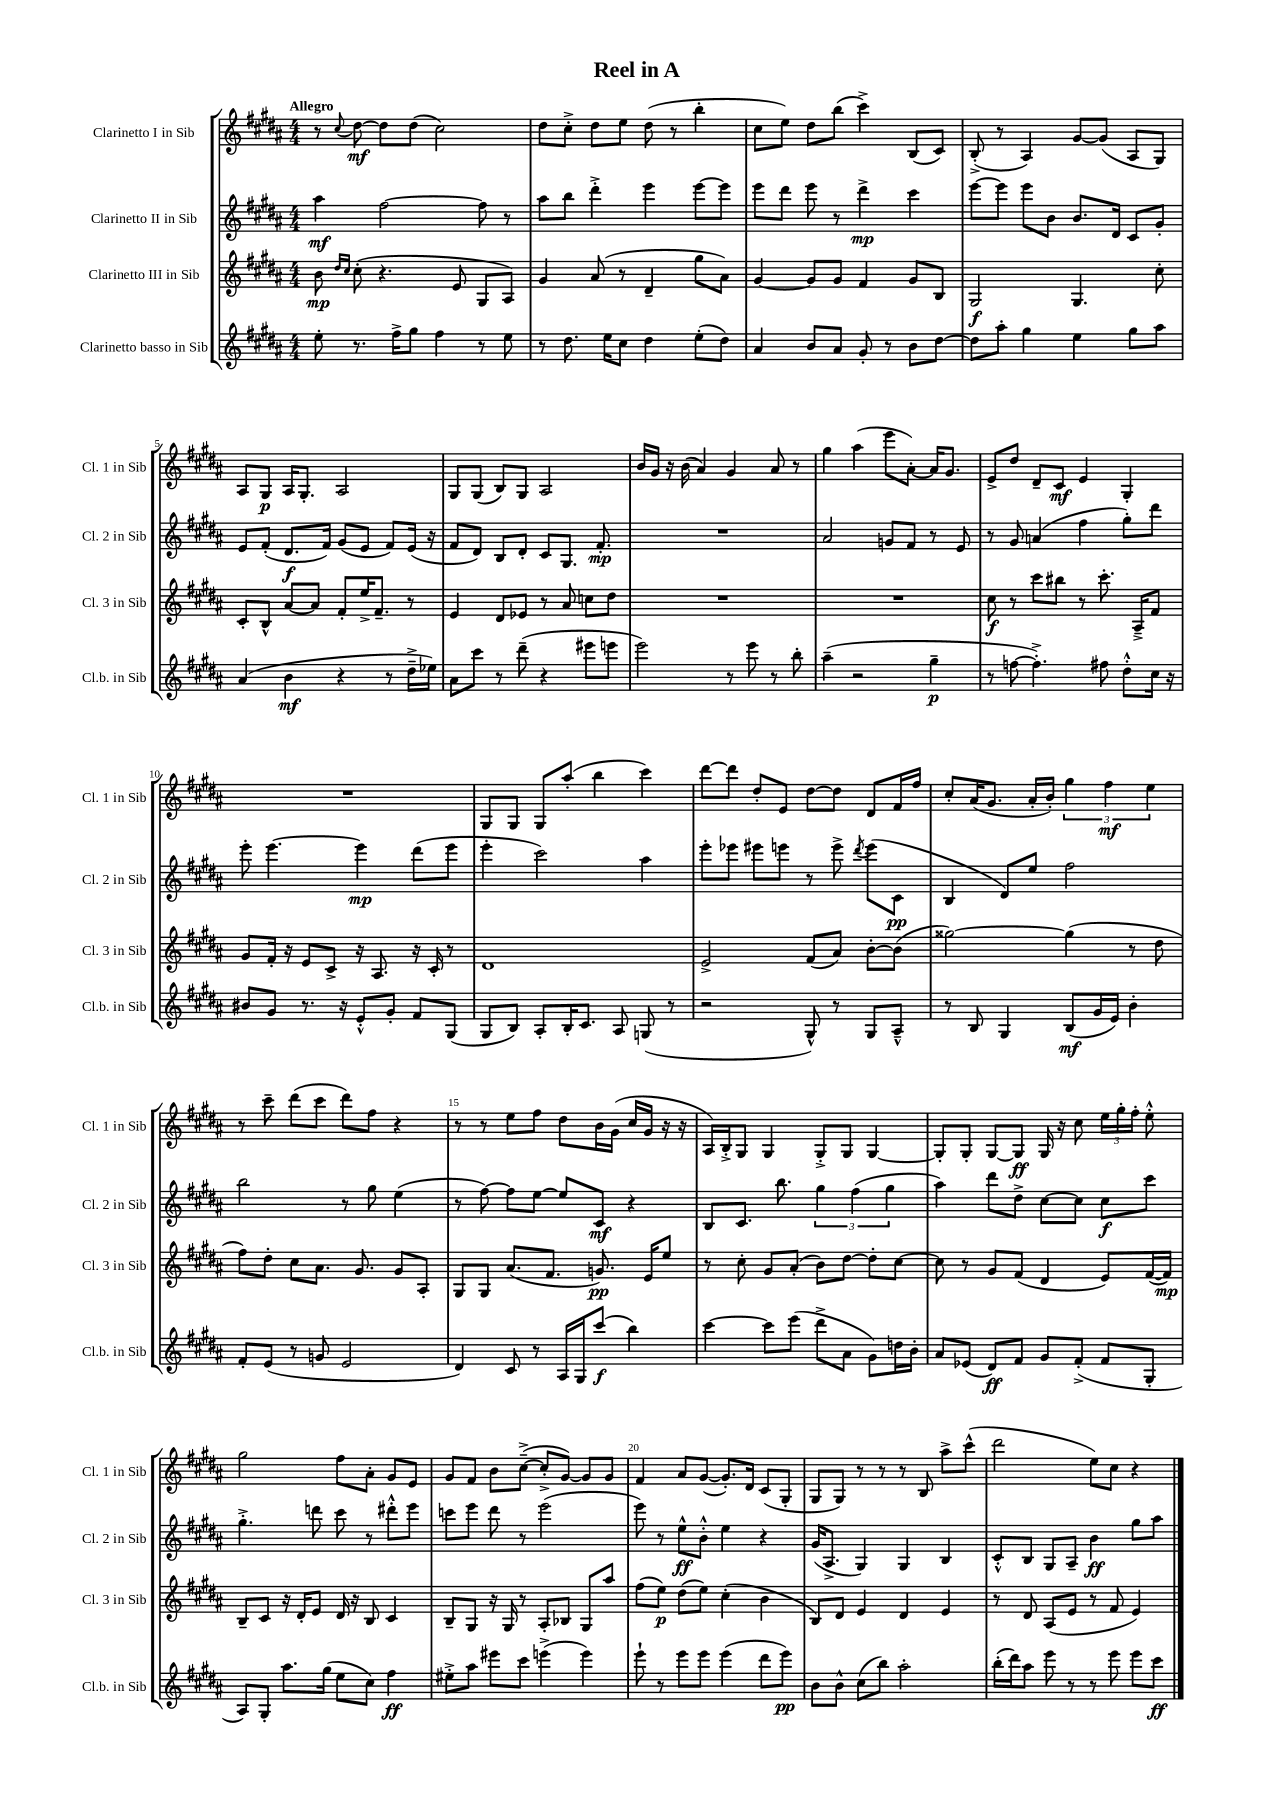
\header { title = "Reel in A" }
<<
\new StaffGroup <<
\new Staff = "s0" \with { instrumentName = "Clarinetto I in Sib" shortInstrumentName = "Cl. 1 in Sib" } {
    \clef treble \key b \major \numericTimeSignature \time 4/4 \tempo "Allegro"
    \autoBeamOff r8 \appoggiatura { cis''8 } dis''8~\mf dis''8[ dis''8]( cis''2) |
    dis''8[ cis''8]-.-> dis''8[ e''8] dis''8( r8 b''4-. |
    cis''8[ e''8]) dis''8[ b''8]( cis'''4->) b8[( cis'8]) |
    b8-.->( r8 ais4) gis'8[~ gis'8]( ais8[ gis8]) |
    ais8[ gis8]\p ais16[ gis8.]-. ais2 |
    gis8[ gis8]( b8[) gis8] ais2 |
    b'16[ gis'16] r16 b'16( ais'4) gis'4 ais'8 r8 |
    gis''4 ais''4( e'''8[ ais'8]~-.) ais'16[ gis'8.] |
    e'8[-> dis''8] dis'8[-- cis'8]\mf e'4 gis4-. |
    R1 |
    gis8[ gis8] gis8[ ais''8]-.( b''4 cis'''4) |
    dis'''8[~ dis'''8] dis''8[-. e'8] dis''8[~ dis''8] dis'8[ fis'16 fis''16] |
    cis''8[-. ais'16( gis'8.] ais'16[-. b'16]-.) \tuplet 3/2 { gis''4 fis''4\mf e''4 } |
    r8 cis'''8-- dis'''8[( cis'''8] dis'''8[) fis''8] r4 |
    r8 r8 e''8[ fis''8] dis''8[ b'16 gis'16]( cis''16[ gis'16] r16 r16 |
    ais16[) b16-.-> gis8] gis4 gis8[-.-> gis8] gis4~ |
    gis8[-. gis8]-. gis8[~ gis8]\ff gis16 r16 cis''8 \tuplet 3/2 { e''16[ gis''16-. fis''16]-. } e''8-.-^ |
    gis''2 fis''8[ ais'8]-. gis'8[ e'8] |
    gis'8[ fis'8] b'8[ cis''8]~--->( cis''8[-.-> gis'8]~) gis'8[ gis'8] |
    fis'4 ais'8[ gis'8]~( gis'8.[-.) dis'16] cis'8[( gis8]-. |
    gis8[ gis8]) r8 r8 r8 b8 ais''8[-> cis'''8]-^( |
    dis'''2 e''8[) cis''8] r4 \bar "|." |
}
\new Staff = "s1" \with { instrumentName = "Clarinetto II in Sib" shortInstrumentName = "Cl. 2 in Sib" } {
    \clef treble \key b \major \numericTimeSignature \time 4/4
    \autoBeamOff ais''4\mf fis''2~ fis''8 r8 |
    ais''8[ b''8] dis'''4-.-> e'''4 e'''8[~ e'''8] |
    e'''8[ dis'''8] e'''8 r8 dis'''4->\mp cis'''4 |
    e'''8[~ e'''8] e'''8[ b'8] b'8.[ dis'16] cis'8[ gis'8]-. |
    e'8[ fis'8]-.( dis'8.[\f fis'16]) gis'8[( e'8] fis'8[) e'16]( r16 |
    fis'8[ dis'8]) b8[ dis'8]-. cis'8[ gis8.] fis'8.-.\mp |
    R1 |
    ais'2 g'8[ fis'8] r8 e'8 |
    r8 gis'8 a'4( fis''4 gis''8[-.) dis'''8] |
    e'''8-. e'''4.~ e'''4\mp dis'''8[( e'''8] |
    e'''4-. cis'''2) ais''4 |
    e'''8[-. ees'''8] eis'''8[ e'''8] r8 e'''8-> \acciaccatura { dis'''8 } e'''8[( cis'8]\pp |
    b4 dis'8[) e''8] fis''2 |
    b''2 r8 gis''8 e''4( |
    r8 fis''8~) fis''8[ e''8]~ e''8[ cis'8]\mf r4 |
    b8[ cis'8.] b''8. \tuplet 3/2 { gis''4 fis''4( gis''4 } |
    ais''4) dis'''8[ dis''8]-> cis''8[~ cis''8] cis''8[\f cis'''8] |
    gis''4.-.-> d'''8 cis'''8 r8 dis'''8[-.-^ e'''8] |
    c'''8[ e'''8] dis'''8 r8 e'''2( |
    e'''8) r8 e''8[-^\ff b'8]-.-^ e''4 r4 |
    gis'16[( ais8.]-> gis4) gis4 b4 |
    cis'8[-.-^ b8] gis8[ ais8]-- b'4\ff gis''8[ ais''8] \bar "|." |
}
\new Staff = "s2" \with { instrumentName = "Clarinetto III in Sib" shortInstrumentName = "Cl. 3 in Sib" } {
    \clef treble \key b \major \numericTimeSignature \time 4/4
    \autoBeamOff b'8\mp \grace { dis''16[ cis''16] } cis''8-.( r4. e'8 gis8[ ais8]) |
    gis'4 ais'8( r8 dis'4-- gis''8[ ais'8]) |
    gis'4~ gis'8[ gis'8] fis'4 gis'8[ b8] |
    gis2\f gis4. cis''8-. |
    cis'8[-. b8]-^ ais'8[~ ais'8] fis'8[-. e''16-> fis'8.]-- r8 |
    e'4 dis'8[ ees'8] r8 ais'8 c''8[ dis''8] |
    R1 |
    R1 |
    cis''8\f r8 cis'''8[ bis''8] r8 cis'''8.-. ais16[---> fis'8] |
    gis'8[ fis'16]-. r16 e'8[ cis'8]-> r16 ais8. r16 cis'16-. r8 |
    dis'1 |
    e'2-> fis'8[( ais'8]) b'8[~-. b'8]( |
    gisis''2~) gisis''4( r8 dis''8 |
    fis''8[) dis''8]-. cis''8[ ais'8.] gis'8. gis'8[ ais8]-. |
    gis8[ gis8] ais'8.[( fis'8.] g'8.\pp) e'16[ e''8] |
    r8 cis''8-. gis'8[ ais'8]-.( b'8[) dis''8]~ dis''8[-. cis''8]~ |
    cis''8 r8 gis'8[ fis'8]( dis'4 e'8[) fis'16~( fis'16]\mp) |
    b8[-- cis'8] r16 dis'16[-. e'8] dis'16 r16 b8 cis'4 |
    b8[-- gis8] r16 gis16 r8 ais8[-. bes8] gis8[ ais''8] |
    fis''8[( e''8]\p) dis''8[( e''8]) cis''4-.( b'4 |
    b8[) dis'8] e'4 dis'4 e'4 |
    r8 dis'8 ais8[( e'8] r8 fis'8 e'4) \bar "|." |
}
\new Staff = "s3" \with { instrumentName = "Clarinetto basso in Sib" shortInstrumentName = "Cl.b. in Sib" } {
    \clef treble \key b \major \numericTimeSignature \time 4/4
    \autoBeamOff e''8-. r8. fis''16[-> gis''8] fis''4 r8 e''8 |
    r8 dis''8. e''16[ cis''8] dis''4 e''8[-.( dis''8]) |
    ais'4 b'8[ ais'8] gis'8-. r8 b'8[ dis''8]~ |
    dis''8[ ais''8]-. gis''4 e''4 gis''8[ ais''8] |
    ais'4( b'4\mf r4 r8 dis''16[---> ees''16]) |
    ais'8[ cis'''8] r8 dis'''8--( r4 eis'''8[ e'''8] |
    e'''2) r8 e'''8 r8 b''8-. |
    ais''4--( r2 gis''4--\p |
    r8 f''8~ f''4.-.->) fis''8 dis''8[-.-^ cis''16] r16 |
    bis'8[ gis'8] r8. r16 e'8[-.-^ gis'8]-. fis'8[ gis8]( |
    gis8[ b8]) ais8[-. b16-. cis'8.] ais8 g8( r8 |
    r2 gis8-^) r8 gis8[ ais8]---^ |
    r8 b8 gis4 b8[\mf( gis'16 e'16]) b'4-. |
    fis'8[-. e'8]( r8 g'8 e'2 |
    dis'4) cis'8 r8 ais16[ gis16 cis'''8]\f( b''4) |
    cis'''4~ cis'''8[ e'''8]( dis'''8[-> ais'8] gis'8[) d''16 b'16]-. |
    ais'8[ ees'8]( dis'8[\ff) fis'8] gis'8[ fis'8]-.->( fis'8[ gis8]-. |
    ais8[) gis8]-. ais''8.[ gis''16]( e''8[ cis''8]) fis''4\ff |
    eis''8[-.-> ais''8] eis'''8[ cis'''8] e'''4->( e'''4) |
    e'''8-! r8 e'''8[ e'''8] e'''4( dis'''8[ e'''8]\pp) |
    b'8[ b'8]-^ cis''8[( b''8]) ais''2-. |
    b''16[-.( dis'''16) ais''8] e'''8 r8 r8 e'''8 e'''8[ cis'''8]\ff \bar "|." |
}
>>
>>
\layout { \context { \Score \override BarNumber.break-visibility = ##(#f #t #t) barNumberVisibility = #(every-nth-bar-number-visible 5) } }
